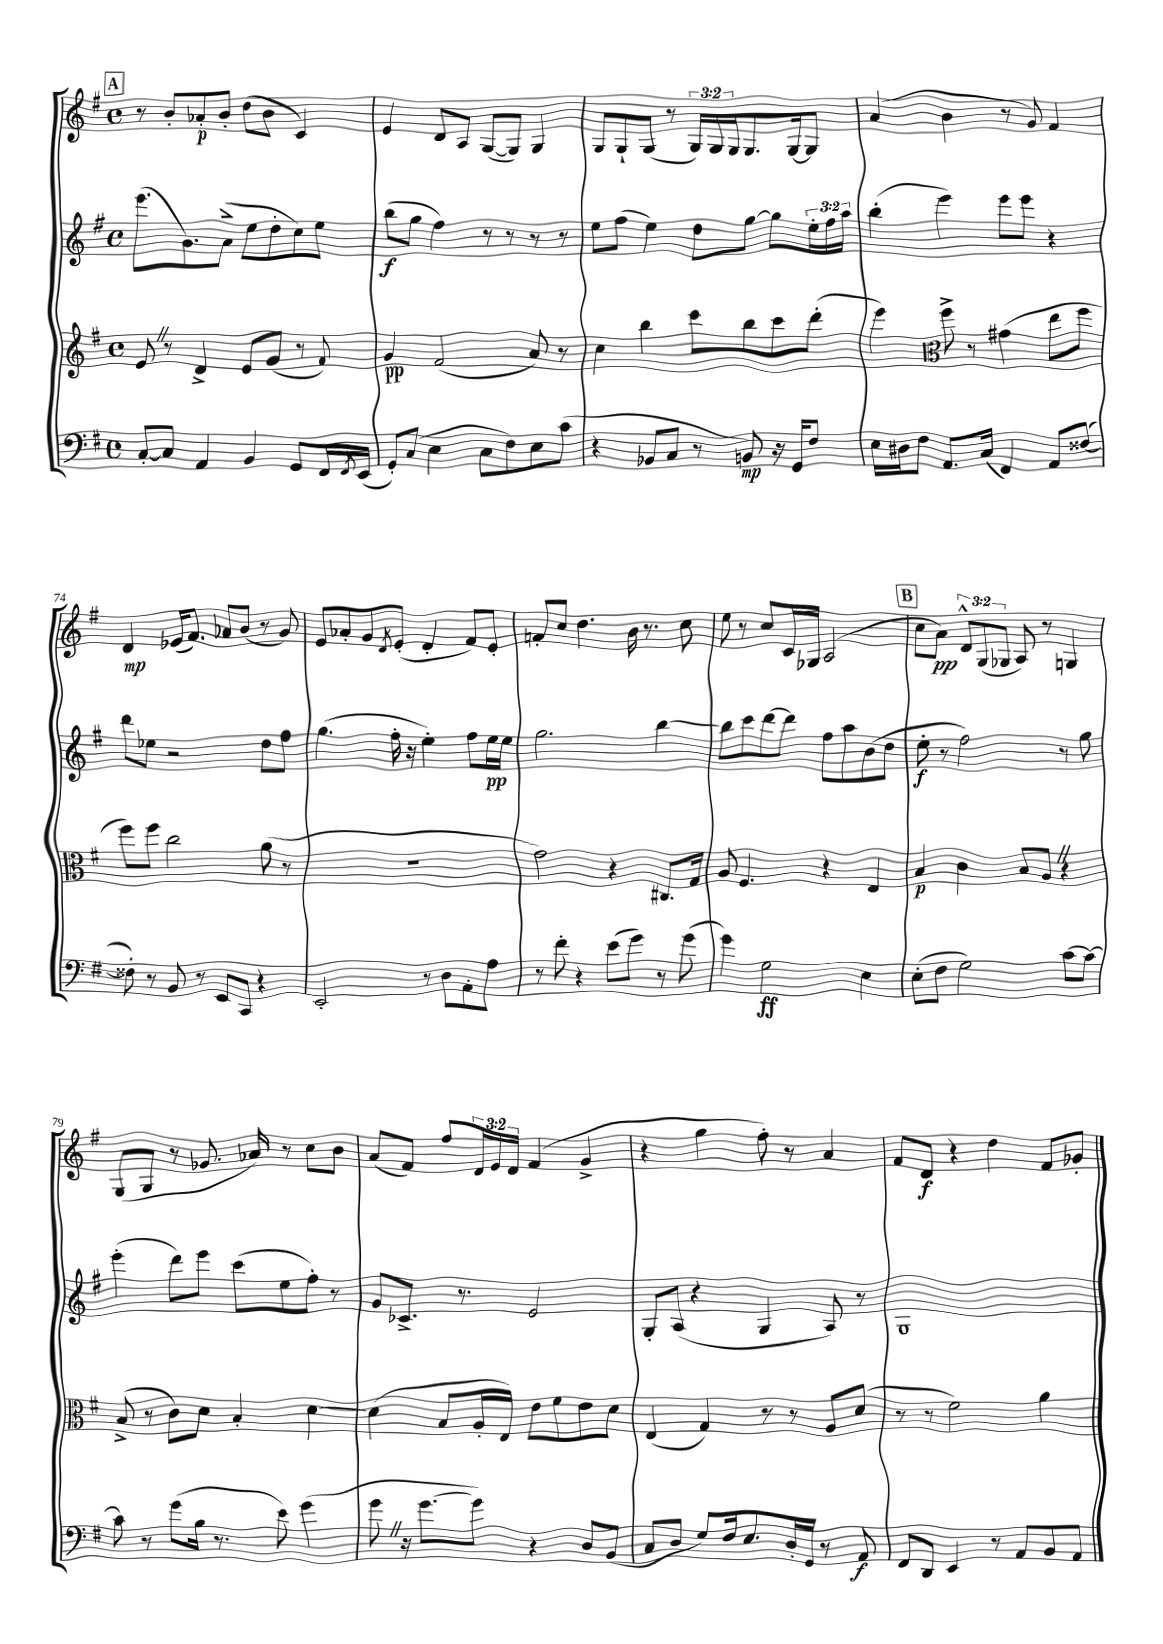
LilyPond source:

<<
\new StaffGroup <<
\new Staff = "s0" {
    \clef treble \key g \major \defaultTimeSignature \time 4/4 \override Staff.TupletNumber.text = #tuplet-number::calc-fraction-text
    \mark \markup { \box "A" } r8 b'8-. aes'8-.\p b'8-. d''8( b'8 c'4) |
    e'4 d'8 a8 g8~( g8) g4 |
    g8 g8-! g8( r8 \tuplet 3/2 { g16) g16 g16 } g8. g16~ g8 |
    a'4( b'4 r8 g'8) fis'4 |
    d'4\mp ees'16( fis'8.) aes'8 b'8( r8 g'8) |
    e'8 aes'8-. g'8 \acciaccatura { d'8 } e'8-.( d'4-. fis'8) e'8-. |
    f'8-. c''8 d''4. b'16 r8. c''8 |
    e''8 r8 c''8 c'16 ges16 a2( |
    \mark \markup { \box "B" } c''8 a'8\pp) \tuplet 3/2 { d'8-^ g8( ges8 } a8) r8 g4 |
    g8( g8 r8 ges'8. aes'16) r8 c''8 b'8 |
    a'8( fis'8) fis''8 \tuplet 3/2 { d'16 e'16 d'16 } fis'4( g'4-> |
    r4 g''4 fis''8-.) r8 a'4 |
    fis'8 d'8\f r4 d''4 fis'8 ges'8-. \bar "|." |
}
\new Staff = "s1" {
    \clef treble \key g \major \defaultTimeSignature \time 4/4 \override Staff.TupletNumber.text = #tuplet-number::calc-fraction-text
    \mark \markup { \box "A" } e'''8.( g'8.) a'8->( e''8 d''8-. c''8) e''8 |
    b''8\f( g''8 fis''4) r8 r8 r8 r8 |
    e''8 fis''8( e''4) d''8 g''8~ g''8 \tuplet 3/2 { e''16-. fis''16 a''16 } |
    b''4-.( e'''4) e'''8 e'''8 r4 |
    d'''8 ees''8 r2 d''8 fis''8 |
    g''4.( fis''16-. r16 e''4-.) fis''8 e''16\pp e''16 |
    g''2. b''4~ |
    b''8 c'''8 d'''8~ d'''8 fis''8 a''8 b'8( d''8 |
    \mark \markup { \box "B" } e''8-.\f r8 fis''2) r8 g''8 |
    e'''4-.( d'''8) e'''8 c'''8( e''8 fis''8-.) r8 |
    g'8 ces'8.-> r8. e'2 |
    g8-. a8( r4 g4 a8) r8 |
    g1 \bar "|." |
}
\new Staff = "s2" {
    \clef treble \key g \major \defaultTimeSignature \time 4/4
    \mark \markup { \box "A" } e'8 \once \override BreathingSign.text = \markup { \musicglyph "scripts.caesura.straight" } \breathe r8 d'4-> e'8 g'8( r8 fis'8) |
    g'4\pp fis'2( a'8) r8 |
    c''4 b''4 c'''8 b''8 c'''8 d'''8-.( |
    e'''4) \clef alto fis''8-> r8 gis'4( e''8 fis''8 |
    fis''8) fis''8 c''2 a'8( r8 |
    R1 |
    g'2) r4 cis8. g16 |
    a8 fis4. r4 e4 |
    \mark \markup { \box "B" } b4\p c'4 b8 a8 \once \override BreathingSign.text = \markup { \musicglyph "scripts.caesura.straight" } \breathe r4 |
    b8->( r8 c'8) d'8 b4-. d'4~ |
    d'4( b8 a16-. e16) e'8 fis'8 e'8 d'8 |
    e4( g4) r8 r8 a8 d'8( |
    r8 r8 fis'2) a'4 \bar "|." |
}
\new Staff = "s3" {
    \clef bass \key g \major \defaultTimeSignature \time 4/4
    \mark \markup { \box "A" } c8~-. c8 a,4 b,4 g,8 fis,16 \acciaccatura { fis,8 } e,16( |
    g,8-.) c8( e4 c8 fis8) e8 c'8( |
    r4 bes,8 c8 r8 b,8\mp) r16 g,16 fis8 |
    e16 dis16 fis8 a,8. c16( fis,4) a,8 fisis8~( |
    fisis8-.) r8 b,8 r8 e,8 c,8 r4 |
    e,2-. r8 d8 a,8-. a8 |
    r8 fis'8-. r4 e'8( g'8) r8 g'8( |
    g'4) g2\ff e4 |
    \mark \markup { \box "B" } e8-.( fis8 g2) c'8~ c'8~ |
    c'8 r8 g'8( b16 r8. e'8) g'4( |
    g'8 \once \override BreathingSign.text = \markup { \musicglyph "scripts.caesura.straight" } \breathe r16 g'8.~ g'8) r4 d8 b,8( |
    c8 d8 g8) fis16 e8. d16-. g,16 r8 a,8\f |
    fis,8 d,8 e,4 r8 a,8 b,8 a,8 \bar "|." |
}
>>
>>
\layout { \context { \Score currentBarNumber = #70 } }
